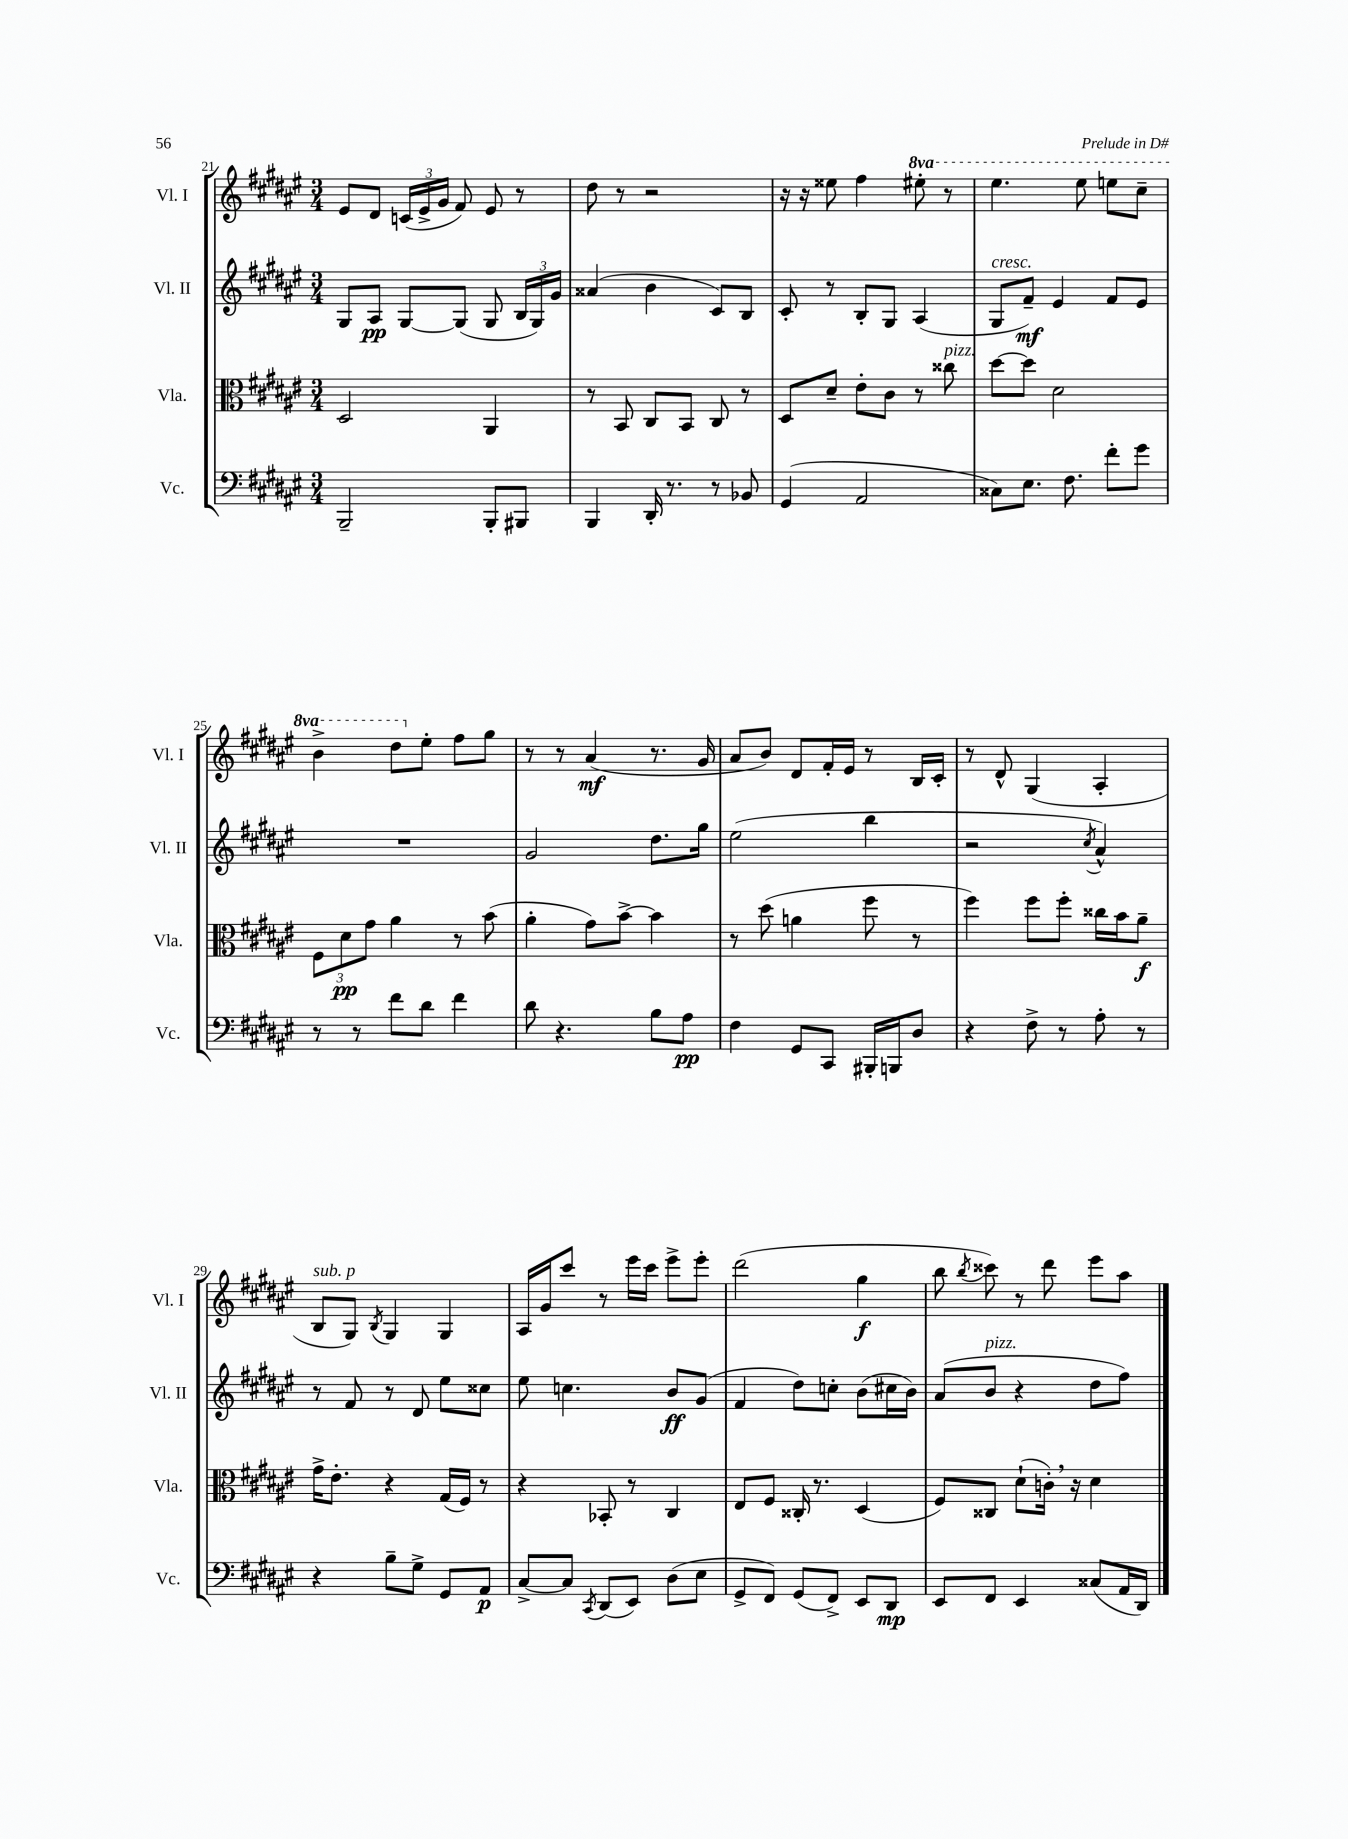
<<
\new StaffGroup <<
\new Staff = "s0" \with { instrumentName = "Vl. I" shortInstrumentName = "Vl. I" } {
    \clef treble \key fis \major \numericTimeSignature \time 3/4 \set Staff.ottavationMarkups = #ottavation-simple-ordinals
    \autoBeamOff eis'8[ dis'8] \tuplet 3/2 { c'16[( eis'16-> gis'16] } fis'8) eis'8 r8 |
    dis''8 r8 r2 |
    r16 r16 eisis''8 fis''4 \ottava #1 eis'''!8-. r8 |
    eis'''4. eis'''8 e'''8[ cis'''8]-- |
    b''4-> dis'''8[ \ottava #0 eis''8]-. fis''8[ gis''8] |
    r8 r8 ais'4\mf( r8. gis'16 |
    ais'8[ b'8]) dis'8[ fis'16-. eis'16] r8 b16[ cis'16]-. |
    r8 dis'8-^ gis4( ais4-. |
    b8[^\markup { \italic "sub. p" } gis8]) \acciaccatura { b8 } gis4 gis4 |
    ais16[ gis'16 cis'''8] r8 eis'''16[ cis'''16] eis'''8[-> eis'''8]-. |
    dis'''2( gis''4\f |
    b''8 \acciaccatura { b''8 } cisis'''8) r8 dis'''8 eis'''8[ ais''8] \bar "|." |
}
\new Staff = "s1" \with { instrumentName = "Vl. II" shortInstrumentName = "Vl. II" } {
    \clef treble \key fis \major \numericTimeSignature \time 3/4
    \autoBeamOff gis8[ ais8]\pp gis8[~ gis8]( gis8 \tuplet 3/2 { b16[ gis16) gis'16] } |
    aisis'4( b'4 cis'8[) b8] |
    cis'8-. r8 b8[-. gis8] ais4( |
    gis8[^\markup { \italic "cresc." } fis'8]--\mf) eis'4 fis'8[ eis'8] |
    R2. |
    gis'2 dis''8.[ gis''16] |
    eis''2( b''4 |
    r2 \acciaccatura { cis''8 } ais'4-^) |
    r8 fis'8 r8 dis'8 eis''8[ cisis''8] |
    eis''8 c''4. b'8[\ff gis'8]( |
    fis'4 dis''8[) c''8]-. b'8[( cis''16 b'16]) |
    ais'8[( b'8]^\markup { \italic "pizz." } r4 dis''8[ fis''8]) \bar "|." |
}
\new Staff = "s2" \with { instrumentName = "Vla." shortInstrumentName = "Vla." } {
    \clef alto \key fis \major \numericTimeSignature \time 3/4
    \autoBeamOff dis2 ais,4 |
    r8 b,8 cis8[ b,8] cis8 r8 |
    dis8[ dis'8]-- eis'8[-. cis'8] r8 cisis''8^\markup { \italic "pizz." } |
    dis''8[~ dis''8] dis'2 |
    \tuplet 3/2 { fis8[ dis'8\pp gis'8] } ais'4 r8 b'8( |
    ais'4-. gis'8[) b'8]~-> b'4 |
    r8 dis''8( a'4 fis''8 r8 |
    fis''4) fis''8[ fis''8]-. cisis''16[ b'16 ais'8]--\f |
    gis'16[-> eis'8.]-. r4 gis16[( fis16]) r8 |
    r4 bes,8-. r8 cis4 |
    eis8[ fis8] cisis16-. r8. dis4( |
    fis8[) cisis8] dis'8[-!( c'16]-.) \breathe r16 dis'4 \bar "|." |
}
\new Staff = "s3" \with { instrumentName = "Vc." shortInstrumentName = "Vc." } {
    \clef bass \key fis \major \numericTimeSignature \time 3/4
    \autoBeamOff b,,2-- b,,8[-. bis,,8] |
    b,,4 dis,16-. r8. r8 bes,8 |
    gis,4( ais,2 |
    cisis8[) eis8.] fis8. fis'8[-. gis'8] |
    r8 r8 fis'8[ dis'8] fis'4 |
    dis'8 r4. b8[ ais8]\pp |
    fis4 gis,8[ cis,8] bis,,16[-. b,,16 dis8] |
    r4 fis8-> r8 ais8-. r8 |
    r4 b8[-- gis8]-> gis,8[ ais,8]\p |
    cis8[~-> cis8] \acciaccatura { cis,8 } dis,8[( eis,8]) dis8[( eis8] |
    gis,8[-> fis,8]) gis,8[( fis,8]->) eis,8[ dis,8]\mp |
    eis,8[ fis,8] eis,4 cisis8[( ais,16 dis,16]) \bar "|." |
}
>>
>>
\layout { \context { \Score currentBarNumber = #21 } }
